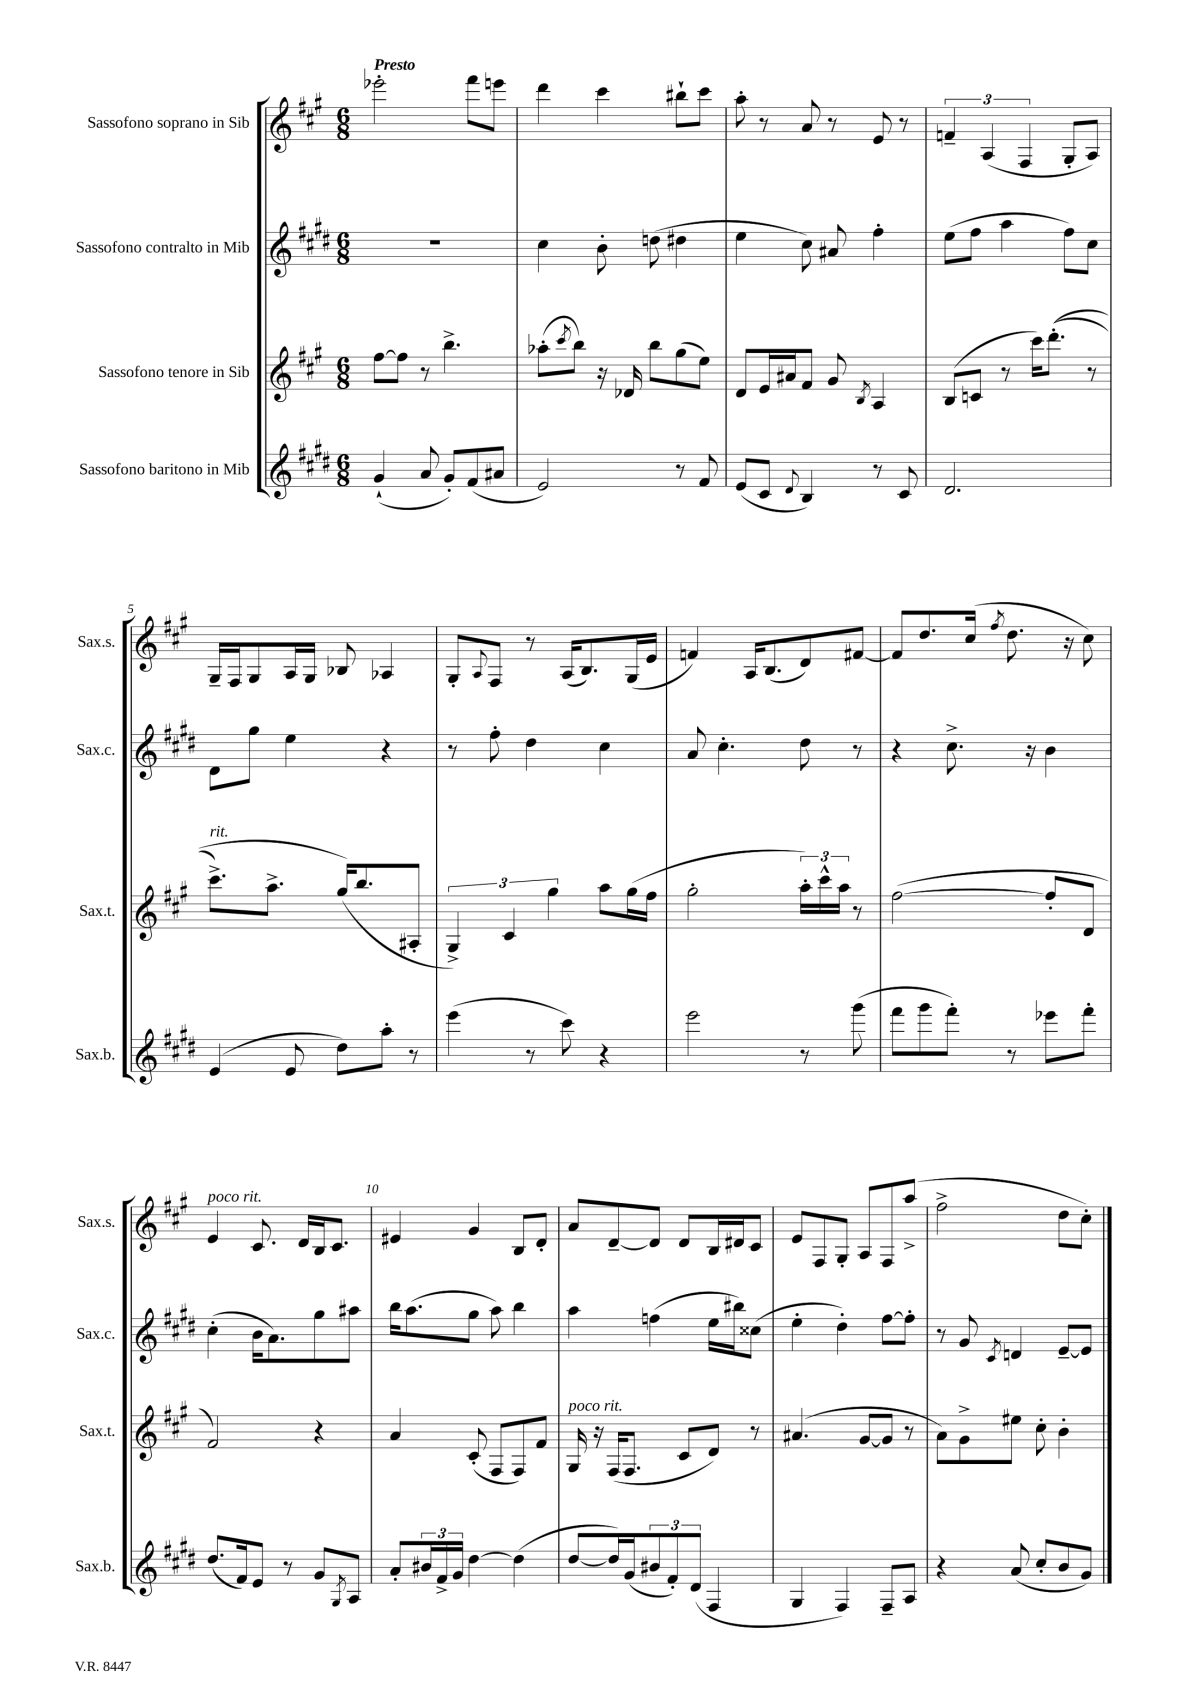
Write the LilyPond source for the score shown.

<<
\new StaffGroup <<
\new Staff = "s0" \with { instrumentName = "Sassofono soprano in Sib" shortInstrumentName = "Sax.s." } {
    \clef treble \key a \major \numericTimeSignature \time 6/8 \tempo "Presto"
    ees'''2-. fis'''8 e'''8 |
    d'''4 cis'''4 bis''8-! cis'''8 |
    a''8-. r8 a'8 r8 e'8 r8 |
    \tuplet 3/2 { f'4-- a4( fis4 } gis8-. a8) |
    gis16-- fis16 gis8 a16 gis16 bes8 aes4 |
    gis8-. \appoggiatura { a8 } fis8 r8 a16( b8.) gis16( e'16 |
    f'4) a16 b8.( d'8) fis'8~ |
    fis'8 d''8. cis''16( \acciaccatura { fis''8 } d''8. r16 cis''8) |
    e'4^\markup { \italic "poco rit." } cis'8. d'16 b16 cis'8. |
    eis'4 gis'4 b8 d'8-. |
    a'8 d'8~-- d'8 d'8 b16 dis'16 cis'8 |
    e'8 fis8 gis8-. a8 fis8 a''8->( |
    fis''2-> d''8 cis''8-.) \bar "|." |
}
\new Staff = "s1" \with { instrumentName = "Sassofono contralto in Mib" shortInstrumentName = "Sax.c." } {
    \clef treble \key e \major \numericTimeSignature \time 6/8
    R2. |
    cis''4 b'8-. d''8( dis''4 |
    e''4 cis''8) ais'8 fis''4-. |
    e''8( fis''8 a''4 fis''8) cis''8 |
    dis'8 gis''8 e''4 r4 |
    r8 fis''8-. dis''4 cis''4 |
    a'8 cis''4.-. dis''8 r8 |
    r4 cis''8.-> r16 b'4 |
    cis''4-.( b'16 a'8.) gis''8 ais''8 |
    b''16 a''8.( gis''8 a''8) b''4 |
    a''4 f''4( e''16 bis''16) cisis''8( |
    e''4-. dis''4-.) fis''8~ fis''8-. |
    r8 gis'8 \acciaccatura { cis'8 } d'4 e'8~-- e'8 \bar "|." |
}
\new Staff = "s2" \with { instrumentName = "Sassofono tenore in Sib" shortInstrumentName = "Sax.t." } {
    \clef treble \key a \major \numericTimeSignature \time 6/8
    fis''8~ fis''8 r8 b''4.-> |
    aes''8-.( \acciaccatura { cis'''8 } b''8) r16 des'16 b''8 gis''8( e''8) |
    d'8 e'16 ais'16 fis'8 gis'8 \acciaccatura { b8 } a4 |
    b8( c'8 r8 cis'''16) d'''8.-.(\( r8 |
    cis'''8.->^\markup { \italic "rit." }) a''8.-> gis''16(\) b''8. ais8-. |
    \tuplet 3/2 { gis4->) cis'4 gis''4 } a''8 gis''16( fis''16 |
    gis''2-. \tuplet 3/2 { a''16-.) cis'''16-^ a''16 } r8 |
    fis''2~( fis''8-. d'8 |
    fis'2) r4 |
    a'4 cis'8-.( fis8 fis8) fis'8 |
    gis16^\markup { \italic "poco rit." } r16 fis16( fis8. cis'8 d'8) r8 |
    ais'4.( gis'8~ gis'8 r8 |
    a'8) gis'8-> eis''8 cis''8-. b'4-. \bar "|." |
}
\new Staff = "s3" \with { instrumentName = "Sassofono baritono in Mib" shortInstrumentName = "Sax.b." } {
    \clef treble \key e \major \numericTimeSignature \time 6/8
    gis'4-!( a'8 gis'8-.) fis'8( ais'8 |
    e'2) r8 fis'8 |
    e'8( cis'8 \appoggiatura { dis'8 } b4) r8 cis'8 |
    dis'2. |
    e'4( e'8 dis''8) a''8-. r8 |
    e'''4( r8 cis'''8) r4 |
    e'''2 r8 gis'''8( |
    fis'''8 gis'''8 fis'''8-.) r8 ees'''8 fis'''8-. |
    dis''8.( fis'16) e'8 r8 gis'8 \acciaccatura { gis8 } a8 |
    a'8-. \tuplet 3/2 { bis'16 fis'16-> gis'16 } dis''4~ dis''4( |
    dis''8~ dis''16) gis'16( \tuplet 3/2 { bis'8 fis'8-.) dis'8( } fis4 |
    gis4 fis4) fis8-- a8 |
    r4 a'8( cis''8-. b'8 gis'8) \bar "|." |
}
>>
>>
\layout { \context { \Score \override BarNumber.break-visibility = ##(#f #t #t) barNumberVisibility = #(every-nth-bar-number-visible 5) } }
